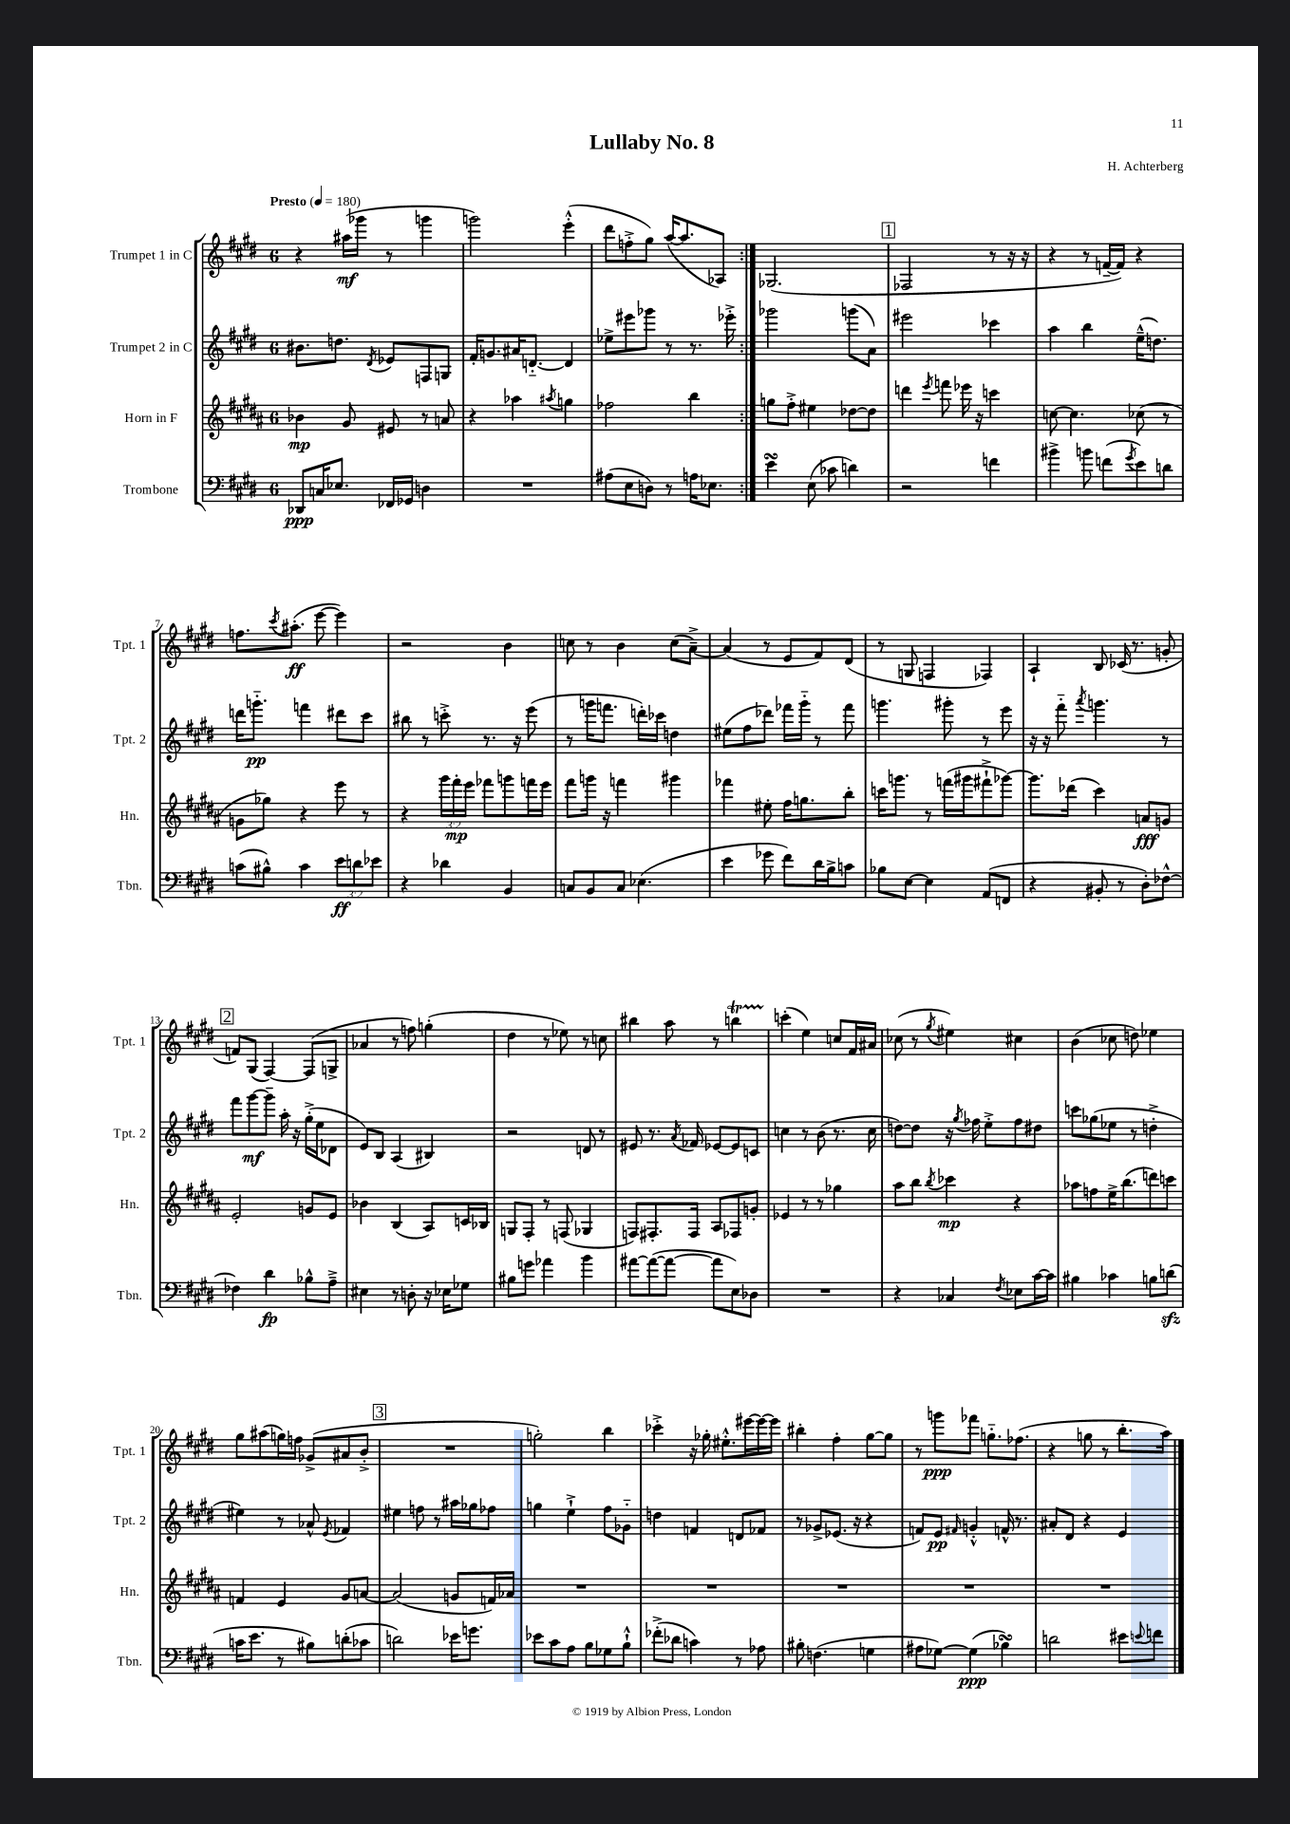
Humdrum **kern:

**kern	**dynam	**kern	**dynam	**kern	**dynam	**kern	**dynam
*part4	*part4	*part3	*part3	*part2	*part2	*part1	*part1
*staff4	*staff4	*staff3	*staff3	*staff2	*staff2	*staff1	*staff1
*I"Trombone	*	*I"Horn in F	*	*I"Trumpet 2 in C	*	*I"Trumpet 1 in C	*
*I'Tbn.	*	*I'Hn.	*	*I'Tpt. 2	*	*I'Tpt. 1	*
*clefF4	*	*clefG2	*	*clefG2	*	*clefG2	*
*k[f#c#g#d#]	*	*k[f#c#g#d#a#]	*	*k[f#c#g#d#]	*	*k[f#c#g#d#]	*
*M6/8	*	*M6/8	*	*M6/8	*	*M6/8	*
*MM180	*	*MM180	*	*MM180	*	*MM180	*
=1	=1	=1	=1	=1	=1	=1	=1
!	!	!	!	!	!	!LO:TX:a:B:t=Presto	!
8DD-X/L	ppp	4b-X\	mp	8.b#X\L	.	4r	.
16Cn/K	.	.	.	.	.	.	.
8.E-X/J	.	.	.	8.ddn\J	.	.	.
.	.	8g#/	.	.	.	(16aa#X\LL	mf
.	.	.	.	.	.	16ggg-X\JJ	.
.	.	.	.	8qd#/	.	.	.
16FF-X/LL	.	8e#X/	.	8e-X/L	.	8r	.
16GG-X/JJ	.	.	.	.	.	.	.
4Dn\	.	8r	.	8Fn/	.	4gggn\	.
.	.	8an/	.	8Gn/J	.	.	.
=2	=2	=2	=2	=2	=2	=2	=2
2.r	.	4r	.	16f#'/KL	.	2gggn\)	.
.	.	.	.	8.gn/	.	.	.
.	.	4aa-X\	.	16a#X/K	.	.	.
.	.	.	.	[8.dn/J	.	.	.
.	.	8qaa#X/	.	.	.	.	.
.	.	4ggn\	.	4d/]	.	(4eee'^^\	.
=3	=3	=3	=3	=3	=3	=3	=3
(8A#X\L	.	2ff-X\	.	8ee-X^\L	.	8ddd#\L	.
8E\	.	.	.	8eee#X\	.	8ffn'^\	.
8Dn\J)	.	.	.	8ggg-X\J	.	8gg#\J)	.
8r	.	.	.	8r	.	([16aa/KL	.
.	.	.	.	.	.	8.aa/]	.
16An\KL	.	4bb\	.	8.r	.	.	.
8.E-X\J	.	.	.	.	.	.	.
.	.	.	.	.	.	8A-X/J)	.
.	.	.	.	16eee-X'^\	.	.	.
=4:|!	=4:|!	=4:|!	=4:|!	=4:|!	=4:|!	=4:|!	=4:|!
4esSSs\	.	8ggn\L	.	2ggg-X\	.	(2.G-X/	.
.	.	8ff#'^\J	.	.	.	.	.
(8E\	.	4ee#X\	.	.	.	.	.
8c-X\	.	.	.	.	.	.	.
4dn\)	.	[8dd-X\L	.	(8gggn\L	.	.	.
.	.	8dd-\J]	.	8a\J)	.	.	.
!!LO:REH:place=s1:t=1
=5	=5	=5	=5	=5	=5	=5	=5
2r	.	4dddn\	.	2eee#X\	.	2F-X/	.
.	.	8qeee/	.	.	.	.	.
.	.	8fffn\	.	.	.	.	.
.	.	16eee-X\	.	.	.	.	.
.	.	16r	.	.	.	.	.
4fn\	.	4cccn\	.	4ccc-X\	.	8r	.
.	.	.	.	.	.	16r	.
.	.	.	.	.	.	16r	.
=6	=6	=6	=6	=6	=6	=6	=6
4b#X^\	.	[8ccn\	.	4aa\	.	4r	.
.	.	4.cc\]	.	.	.	.	.
8bn\	.	.	.	4bb\	.	8r	.
(8fn\L	.	.	.	.	.	[16fn~/LL	.
.	.	.	.	.	.	16f/JJ])	.
8qg#/	.	.	.	.	.	.	.
8e\)	.	(8cc-X\	.	(16ee~^^\KL	.	4r	.
.	.	.	.	8.ddn\J)	.	.	.
8dn\J	.	8r	.	.	.	.	.
!!LO:LB:g=z
=7	=7	=7	=7	=7	=7	=7	=7
(8cn\L	.	8gn\L	.	16dddn\KL	.	8.ffn\L	.
.	.	.	.	8.gggn\J	pp	.	.
8B#X^^\J)	.	8gg-X\J)	.	.	.	.	.
.	.	.	.	.	.	8qccc#/	.
.	.	.	.	.	.	(8.aa#X'\J	ff
4c\	.	4r	.	4fffn\	.	.	.
.	.	.	.	.	.	[8eee\	.
12e\L	ff	8eee\	.	8ddd#X\L	.	4eee\])	.
12dn\	.	.	.	.	.	.	.
.	.	8r	.	8ccc#\J	.	.	.
12e-X\J	.	.	.	.	.	.	.
=8	=8	=8	=8	=8	=8	=8	=8
4r	.	4r	.	8bb#X\	.	2r	.
.	.	.	.	8r	.	.	.
4d-X\	.	24ggg#\LL	.	8cccn'^\	.	.	.
.	.	24fff#'\	mp	.	.	.	.
.	.	24eee\JJ	.	.	.	.	.
.	.	8fff-X\L	.	8.r	.	.	.
4BB/	.	8gggn\	.	.	.	4b\	.
.	.	.	.	16r	.	.	.
.	.	16fffn\L	.	(8eee\	.	.	.
.	.	16eee\JJ	.	.	.	.	.
=9	=9	=9	=9	=9	=9	=9	=9
8Cn/L	.	8fff#\L	.	8r	.	8ccn\	.
8BB/	.	16gggn\Jk	.	16gggn\KL	.	8r	.
.	.	16r	.	8.fffn\J	.	.	.
8C/J	.	4fffn\	.	.	.	4b\	.
(4.E-X\	.	.	.	16dddn'\LL)	.	.	.
.	.	.	.	16ccc-X\JJ	.	.	.
.	.	4ggg#X\	.	4ddn\	.	(8cc\L	.
.	.	.	.	.	.	[8a~^\J)	.
=10	=10	=10	=10	=10	=10	=10	=10
4e\	.	4fff-X\	.	(8ee#X\L	.	(4a/]	.
.	.	.	.	8ff#\	.	.	.
8g-X\	.	8ee#X'\	.	8ddd-X\J)	.	8r	.
8f#\L)	.	16ff#\KL	.	16fff-X\LL	.	8e/L	.
.	.	8.ggn\	.	16ggg#\JJ	.	.	.
16d#\L	.	.	.	8r	.	8f#/)	.
16B^\J	.	.	.	.	.	.	.
8cn\J	.	8bb'\J	.	8fff-\	.	(8d#/J	.
=11	=11	=11	=11	=11	=11	=11	=11
8B-X\L	.	16cccn\KL	.	4.gggn\	.	8r	.
.	.	8.gggn\J	.	.	.	.	.
[8E\J	.	.	.	.	.	8Gn/	.
4E\]	.	8r	.	.	.	4Fn/	.
.	.	(16fffn\LL	.	8ggg#X'\	.	.	.
.	.	16ggg#X\J	.	.	.	.	.
(8AA/L	.	8fff#X`^\	.	8r	.	4F-X/)	.
8FFn/J	.	[8ggg-X\J)	.	8eee\	.	.	.
=12	=12	=12	=12	=12	=12	=12	=12
4r	.	8.ggg-\L]	.	16r	.	4A`/	.
.	.	.	.	16r	.	.	.
.	.	.	.	8fff#\	.	.	.
.	.	(16ddd-X\Jk	.	.	.	.	.
.	.	.	.	8qaaa/	.	.	.
8BB#X'/	.	4ccc#\)	.	4.gggn\	.	8B/	.
8r	.	.	.	.	.	(16c-X/	.
.	.	.	.	.	.	8.r	.
8D#'\L)	.	8an/L	fff	.	.	.	.
[8F-X^^\J	.	8gn/J	.	8r	.	8gn'/	.
!!LO:LB:g=z
!!LO:REH:place=s1:t=2
=13	=13	=13	=13	=13	=13	=13	=13
4F-X\]	.	2e'/	.	8fff#\L	.	8fn/L)	.
.	.	.	.	[8ggg#\	mf	(8G#/J	.
4d#\	fp	.	.	8ggg#~\J]	.	[4F#/)	.
.	.	.	.	16aa'\	.	.	.
.	.	.	.	16r	.	.	.
8B-X^^\L	.	8gn/L	.	(16gg#'^\LL	.	(8F#/L]	.
.	.	.	.	16ee\J	.	.	.
8A~^\J	.	8e/J	.	8d-X\J	.	8Gn^/J	.
=14	=14	=14	=14	=14	=14	=14	=14
4E#X\	.	4b-X\	.	8e/L)	.	4a-X/	.
.	.	.	.	8B/J	.	.	.
8r	.	(4B/	.	(4A/	.	8r	.
8Dn'\	.	.	.	.	.	8ffn\)	.
16r	.	8A#/L)	.	4B#X/)	.	(4ggn'\	.
16E-X\KL	.	.	.	.	.	.	.
8G-X\J	.	16cn/L	.	.	.	.	.
.	.	16B-X/JJ	.	.	.	.	.
=15	=15	=15	=15	=15	=15	=15	=15
8B#X\L	.	8Gn/L	.	2r	.	4dd#\	.
8gn\J	.	8F#'/J	.	.	.	.	.
4a-X\	.	8r	.	.	.	8r	.
.	.	(8Fn/	.	.	.	8ee-X\)	.
4b\	.	4G-X/	.	8dn/	.	8r	.
.	.	.	.	8r	.	8ccn\	.
=16	=16	=16	=16	=16	=16	=16	=16
[8a#X\L	.	8Fn/L)	.	8e#X/	.	4bb#X\	.
(8a#\_	.	8.F#X'/	.	8.r	.	.	.
8a#\J_	.	.	.	.	.	8aa\	.
.	.	.	.	8qa/	.	.	.
.	.	16F#/Jk	.	16f-X/	.	.	.
8a#\L]	.	8A#/L	.	[8e-X/L	.	8r	.
8E\)	.	8F-X/	.	8e-/]	.	4bbnT\	.
8D-X\J	.	8gn'/J	.	8cn/J	.	.	.
=17	=17	=17	=17	=17	=17	=17	=17
2.r	.	4e-X/	.	4ccn\	.	(4cccn'\	.
.	.	8r	.	8r	.	4ee\)	.
.	.	8r	.	(8b\	.	.	.
.	.	4gg-X\	.	8.r	.	8ccn/L	.
.	.	.	.	.	.	16f#/L	.
.	.	.	.	16cc\	.	16a#X/JJ	.
=18	=18	=18	=18	=18	=18	=18	=18
4r	.	8aa#\L	.	[8ddn\L)	.	(8cc-X\	.
.	.	8bb\J	.	8dd\J]	.	8r	.
.	.	8qbb/	.	.	.	8qgg#/	.
4C-X/	.	4ccc-X\	mp	16r	.	4ee#X\)	.
.	.	.	.	8qgg#/	.	.	.
.	.	.	.	16ff-X\	.	.	.
.	.	.	.	8ee'^\L	.	.	.
8qF#/	.	.	.	.	.	.	.
8E-X\L	.	4r	.	8ff-\	.	4cc#X\	.
[16c#\L	.	.	.	8dd#X\J	.	.	.
16c#\JJ]	.	.	.	.	.	.	.
=19	=19	=19	=19	=19	=19	=19	=19
4B#X\	.	8aa-X\L	.	8cccn\L	.	(4b\	.
.	.	8ffn\	.	(8gg-X\	.	.	.
4c-X\	.	16ee^\K	.	8ee-X\J	.	8cc-X\	.
.	.	(8.bb\	.	.	.	.	.
.	.	.	.	8r	.	8ddn\)	.
8Bn\L	.	8dddn\)	.	4ddn'^\	.	4ee-X\	.
(8dnzz\J	.	8cccn\J	.	.	.	.	.
!!LO:LB:g=z
=20	=20	=20	=20	=20	=20	=20	=20
16cn\KL	.	4fn/	.	4ee#X\)	.	8gg#\L	.
8.e\J	.	.	.	.	.	.	.
.	.	.	.	.	.	(8aa#X\	.
8r	.	4e/	.	8r	.	16ggn\L)	.
.	.	.	.	.	.	16ffn\JJ	.
8B#X\L)	.	.	.	8a-X^^/	.	(8g-X^/L	.
.	.	.	.	8qe/	.	.	.
(8dn'\	.	8g#/L	.	4f-X/	.	8a#X/	.
8c-X\J	.	[8an/J	.	.	.	8b'^/J	.
!!LO:REH:place=s1:t=3
=21	=21	=21	=21	=21	=21	=21	=21
2dn\)	.	(2a/]	.	4ee#X\	.	2.r	.
.	.	.	.	8ffn\	.	.	.
.	.	.	.	8r	.	.	.
16e-X\KL	.	8gn/L	.	16aa#X\LL	.	.	.
8.gn\J	.	.	.	16gg-X\J	.	.	.
.	.	16fn/L)	.	8ff-X\J	.	.	.
.	.	16a-X/JJ	.	.	.	.	.
=22	=22	=22	=22	=22	=22	=22	=22
8e-X\L	.	2.r	.	4ggn\	.	2ggn'\)	.
8c#\	.	.	.	.	.	.	.
8A\J	.	.	.	4ee`^\	.	.	.
8B\L	.	.	.	.	.	.	.
8G-X\	.	.	.	8ff#\L	.	4bb\	.
8B`^^\J	.	.	.	8g-X\J	.	.	.
=23	=23	=23	=23	=23	=23	=23	=23
(8f-X'^\L	.	2.r	.	4ddn\	.	4ccc-X'^\	.
8d-X\J	.	.	.	.	.	.	.
4cn\)	.	.	.	4fn/	.	16r	.
.	.	.	.	.	.	16gg-X'\	.
.	.	.	.	.	.	8.ee#X'^^\L	.
8r	.	.	.	8dn/L	.	.	.
.	.	.	.	.	.	[16eee#X\L	.
8A-X\	.	.	.	8f-X/J	.	16eee#\_	.
.	.	.	.	.	.	16eee#\JJ]	.
=24	=24	=24	=24	=24	=24	=24	=24
8B#X'\	.	2.r	.	8r	.	4bb#X'\	.
(4.Fn\	.	.	.	8g-X^/L	.	.	.
.	.	.	.	(8.e-X/J	.	4ff#'\	.
.	.	.	.	16r	.	.	.
4Gn\	.	.	.	4r	.	[8gg#\L	.
.	.	.	.	.	.	8gg#\J]	.
=25	=25	=25	=25	=25	=25	=25	=25
8A#X\L	.	2.r	.	8fn/L)	.	8r	.
[8G-X\J)	.	.	.	8e/J	pp	8gggn\L	ppp
.	.	.	.	16qqf#X/	.	.	.
(4G-\]	ppp	.	.	4gn'^^/	.	8fff-X\J	.
.	.	.	.	.	.	8.ggn\L	.
4B-XsSSs\)	.	.	.	16fn^^/	.	.	.
.	.	.	.	8.r	.	(8.ff-X\J	.
=26	=26	=26	=26	=26	=26	=26	=26
2dn\	.	2.r	.	8a#X'/L	.	4r	.
.	.	.	.	8d#/J	.	.	.
.	.	.	.	4r	.	8ggn\	.
.	.	.	.	.	.	8r	.
8e#X\L	.	.	.	4e/	.	8.bb'\L	.
8qqen/	.	.	.	.	.	.	.
8fn\J	.	.	.	.	.	.	.
.	.	.	.	.	.	16aa\Jk)	.
==	==	==	==	==	==	==	==
*-	*-	*-	*-	*-	*-	*-	*-
